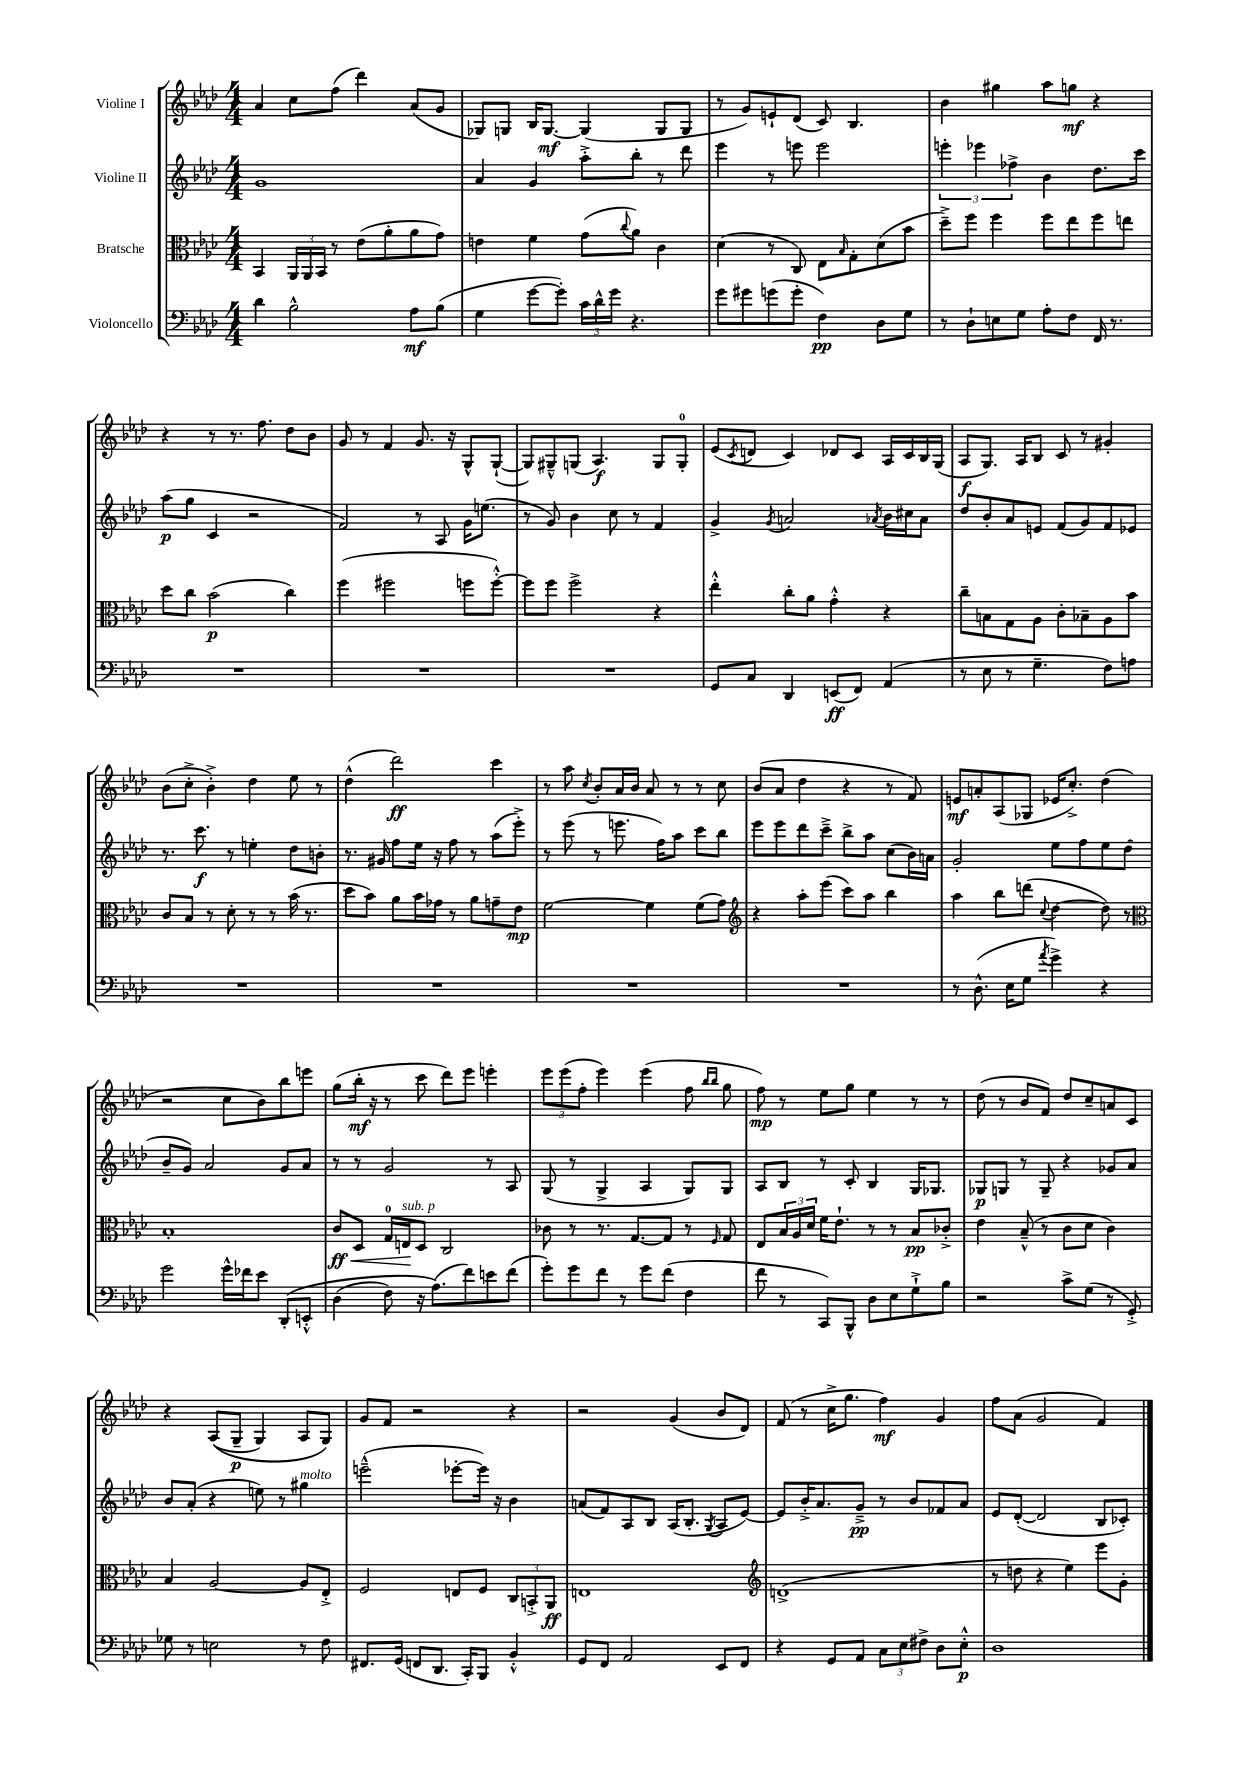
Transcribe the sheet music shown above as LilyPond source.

<<
\new StaffGroup <<
\new Staff = "s0" \with { instrumentName = "Violine I" } {
    \clef treble \key aes \major \numericTimeSignature \time 4/4
    aes'4 c''8 f''8( des'''4) aes'8( g'8 |
    ges8) g8 bes16 g8.~\mf g4( g8 g8 |
    r8 g'8) e'8-! des'8( c'8) bes4. |
    bes'4 gis''4 aes''8 g''8\mf r4 |
    r4 r8 r8. f''8. des''8 bes'8 |
    g'8 r8 f'4 g'8. r16 g8-^ g8~-!( |
    g8) gis8---^ g8( aes4.\f) g8 g8-0-. |
    ees'8( \acciaccatura { c'8 } d'8 c'4) des'8 c'8 aes16 c'16 bes16 g16( |
    aes8\f g8.) aes16 bes8 c'8 r8 gis'4-. |
    bes'8( c''8-.-> bes'4-.->) des''4 ees''8 r8 |
    des''4-^( des'''2\ff) c'''4 |
    r8 aes''8 \acciaccatura { c''8 } bes'8-. aes'16 bes'16 aes'8 r8 r8 c''8 |
    bes'8( aes'8 des''4 r4 r8 f'8) |
    e'8\mf a'8-. aes8( ges8 ees'16 c''8.-.->) des''4( |
    r2 c''8 bes'8) bes''8 e'''8 |
    g''8( bes''16-.\mf r16 r8 c'''8 des'''8) ees'''8 e'''4-. |
    \tuplet 3/2 { ees'''8 ees'''8( f''8-. } ees'''4) ees'''4( f''8 \grace { bes''16 bes''16 } g''8 |
    f''8\mp) r8 ees''8 g''8 ees''4 r8 r8 |
    des''8( r8 bes'8 f'8) des''8 c''8-- a'8 c'8 |
    r4 aes8(\( g8--\p g4) aes8 g8\) |
    g'8 f'8 r2 r4 |
    r2 g'4( bes'8 des'8) |
    f'8( r8 c''16-> g''8. f''4\mf) g'4 |
    f''8 aes'8( g'2 f'4) \bar "|." |
}
\new Staff = "s1" \with { instrumentName = "Violine II" } {
    \clef treble \key aes \major \numericTimeSignature \time 4/4
    g'1 |
    aes'4 g'4 aes''8-.-> bes''8-. r8 des'''8 |
    ees'''4 r8 e'''8 e'''2 |
    \tuplet 3/2 { e'''4-. ees'''4 fes''4-> } bes'4 des''8. c'''16 |
    aes''8\p( g''8 c'4 r2 |
    f'2) r8 aes8 g'16 e''8.( |
    r8 g'8) bes'4 c''8 r8 f'4 |
    g'4-> \acciaccatura { g'8 } a'2 \acciaccatura { aes'8 } bes'16 cis''16 aes'8 |
    des''8 bes'8-. aes'8 e'8 f'8( g'8) f'8 ees'8 |
    r8. c'''8.\f r8 e''4-. des''8 b'8-. |
    r8. gis'16 f''8 ees''16 r16 f''8 r8 aes''8( ees'''8-.->) |
    r8 ees'''8( r8 e'''8. f''16) aes''8 c'''8 bes''8 |
    ees'''8 ees'''8 des'''8 c'''8---> bes''8-> aes''8 c''8( bes'16) a'16 |
    g'2-. ees''8 f''8 ees''8 des''8( |
    bes'8-- g'8) aes'2 g'8 aes'8 |
    r8 r8 g'2 r8 aes8 |
    g8( r8 g4-> aes4 g8) g8 |
    aes8 bes8 r8 c'8-. bes4 g16 ges8. |
    ges8\p g8 r8 g8-- r4 ges'8 aes'8 |
    bes'8 aes'8-.( r4 e''8) r8 gis''4^\markup { \italic "molto" } |
    e'''2---^( ees'''8~-. ees'''16) r16 bes'4 |
    a'8( f'8) aes8 bes8 aes16( bes8.-. \acciaccatura { g8 } aes8 ees'8~) |
    ees'8 bes'16-.-> aes'8. g'8--->\pp r8 bes'8 fes'8 aes'8 |
    ees'8 des'8~-.( des'2 bes8 ces'8-.) \bar "|." |
}
\new Staff = "s2" \with { instrumentName = "Bratsche" } {
    \clef alto \key aes \major \numericTimeSignature \time 4/4
    bes,4 \tuplet 3/2 { aes,16 aes,16 bes,16 } r8 ees'8( aes'8-. aes'8 g'8) |
    e'4 f'4 g'8( \appoggiatura { c''8 } aes'8) c'4 |
    des'4( r8 c8) ees8 \grace { bes16 } g8-. des'8( bes'8 |
    des''8--->) f''8 f''4 f''8 ees''8 f''8 e''8 |
    des''8 c''8 bes'2\p( c''4) |
    f''4( fis''2 f''8 f''8~-.-^) |
    f''8 f''8 f''2-> r4 |
    ees''4-.-^ c''8-. aes'8 g'4-.-^ r4 |
    c''8-- b8 g8 aes8 c'8-. bes8-- aes8 bes'8 |
    c'8 bes8 r8 des'8-. r8 r8 bes'16( r8. |
    des''8 bes'8) aes'8 bes'16 ges'16 r8 aes'8 g'8-- ees'8\mp |
    f'2~ f'4 f'8( g'8) |
    \clef treble r4 aes''8-. ees'''8( c'''8) aes''8 bes''4 |
    aes''4 bes''8 d'''8( \appoggiatura { c''8 } des''4~ des''8) r8 |
    \clef alto bes1-. |
    c'8\ff\< des8 g16-0 e16\!^\markup { \italic "sub. p" } des8 c2 |
    ces'8 r8 r8. g8.~ g8 r8 \grace { f16 } g8 |
    ees8 \tuplet 3/2 { bes16 aes16 des'16 } f'16 ees'8.-! r8 r8 bes8\pp ces'8-.-> |
    ees'4 bes8---^( r8 c'8 des'8 c'4) |
    bes4 aes2~ aes8 ees8-.-> |
    f2 e8 f8 \tuplet 3/2 { c8 b,8-.-> aes,8\ff } |
    e1 |
    \clef treble d'1->( |
    r8 d''8 r4 ees''4) ees'''8 g'8-. \bar "|." |
}
\new Staff = "s3" \with { instrumentName = "Violoncello" } {
    \clef bass \key aes \major \numericTimeSignature \time 4/4
    des'4 bes2-^ aes8\mf bes8( |
    g4 g'8~ g'8-.) \tuplet 3/2 { c'16 des'16-^ g'16 } r4. |
    g'8 gis'8 g'8( g'8-. f4\pp) des8 g8 |
    r8 des8-! e8 g8 aes8-. f8 f,16 r8. |
    R1 |
    R1 |
    R1 |
    g,8 c8 des,4 e,8\ff( f,8) aes,4( |
    r8 ees8 r8 g4.-- f8) a8 |
    R1 |
    R1 |
    R1 |
    R1 |
    r8 des8.-^( ees16 g8 \acciaccatura { aes'8 } g'4->) r4 |
    g'2 g'16-^ fes'16 ees'8 des,8-.\( e,8-.-^ |
    des4( f8) r16 aes8.(\) f'8) e'8 f'8( |
    g'8-.) g'8 f'8 r8 g'8 f'8( f4 |
    f'8 r8 c,8) bes,,8-^ des8 ees8 g8-!-> bes8 |
    r2 c'8-> g8( r8 g,8-.->) |
    ges8 r8 e2 r8 f8 |
    fis,8. g,16( f,8 des,8. c,16-.) bes,,8 bes,4-.-^ |
    g,8 f,8 aes,2 ees,8 f,8 |
    r4 g,8 aes,8 \tuplet 3/2 { c8 ees8 fis8-> } des8 ees8-.-^\p |
    des1 \bar "|." |
}
>>
>>
\layout { \context { \Score \remove "Bar_number_engraver" } }
